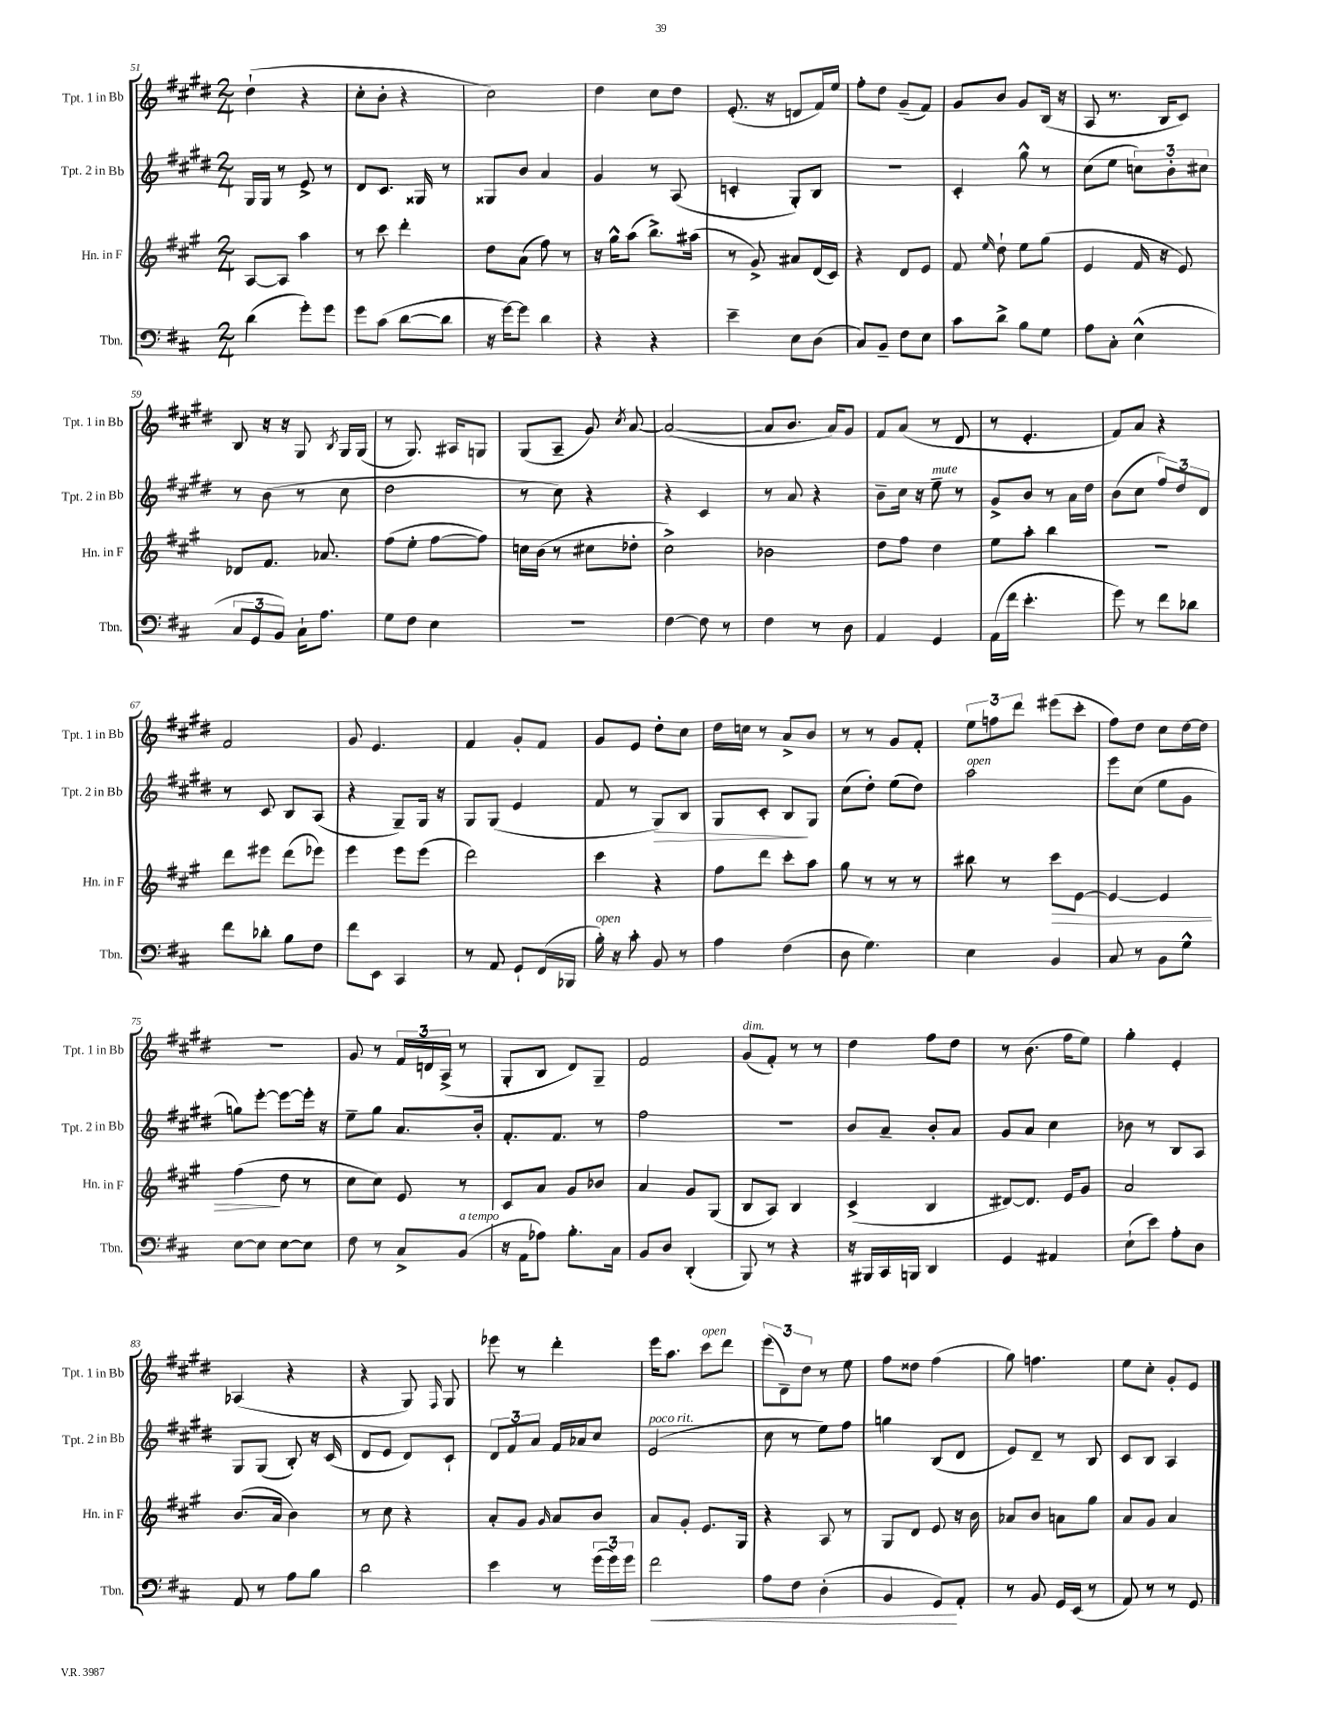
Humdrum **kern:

**kern	**kern	**kern	**kern
*staff4	*staff3	*staff2	*staff1
*clefF4	*clefG2	*clefG2	*clefG2
*k[f#c#]	*k[f#c#g#]	*k[f#c#g#d#]	*k[f#c#g#d#]
*M2/4	*M2/4	*M2/4	*M2/4
(4d	[8A	16G#	(4dd#`
.	.	16G#	.
.	8A]	8r	.
8g')	4aa	8e^	4r
8g	.	8r	.
=	=	=	=
8g	8r	8d#	8cc#'
(8c#	8ccc#	8.c#	8b'
[8d	4ddd'	.	4r
.	.	16G##	.
8d]	.	8r	.
=	=	=	=
16r	8dd	8G##	2cc#)
[16g)	.	.	.
8g]	(8a	8b	.
4d	8ff#)	4a	.
.	8r	.	.
=	=	=	=
4r	16r	4g#	4dd#
.	16gg#^^	.	.
.	(8aa	.	.
4r	8.bb^)	8r	8cc#
.	.	(8A	8dd#
.	(16aa#	.	.
=	=	=	=
4e~	8r	4c'	(8.e'
.	8g#^)	.	.
.	.	.	16r
8E	8a#	8G#')	8d
(8D	(16d	8B	16f#)
.	16c#)	.	16ee
=	=	=	=
8C#)	4r	2r	8ff#'
8BB~	.	.	8dd#
8F#	8d	.	(8g#~
8E	8e	.	8f#)
=	=	=	=
8c#	8f#	4c#'	8g#
.	16qqee	.	.
8d^	8dd`	.	8b
8B	8ee	8gg#^^	8g#
8G	(8gg#	8r	(16B
.	.	.	16r
=	=	=	=
8A	4e	(8cc#	8A
8C#'	.	8ee	8.r
(4E^^	16f#	12cc)	.
.	16r	.	16B
.	.	12b'	.
.	8e)	.	8c#)
.	.	12cc#	.
=	=	=	=
12C#	8d-	8r	8B
12GG	.	.	.
.	8.f#	(8b	16r
12BB)	.	.	.
.	.	.	16r
16C#`	.	8r	8G#
8.A	8.a-	.	.
.	.	.	8qB
.	.	8cc#	16G#
.	.	.	(16G#
=	=	=	=
8G	(8ff#	2dd#	8r
8F#	8ee'	.	8.G#)
4E	[8ff#	.	.
.	.	.	16A#
.	8ff#])	.	8G
=	=	=	=
2r	16cc	8r	(8G#
.	(16b	.	.
.	8r	8cc#)	8A~
.	8cc#	4r	8g#)
.	.	.	8qcc#
.	8dd-'	.	[8a
=	=	=	=
[4F#	2cc#^)	4r	(2a_
8F#]	.	4c#	.
8r	.	.	.
=	=	=	=
4F#	2b-	8r	8a]
.	.	8a	8.b
8r	.	4r	.
.	.	.	16a)
8D	.	.	8g#
=	=	=	=
4AA	8dd	8b~	8f#
.	8ff#	16cc#	(8a
.	.	16r	.
4GG	4dd	8ee~	8r
.	.	8r	8d#
=	=	=	=
(16AA	8ee	8g#^	8r
16f#	.	.	.
4.e'	8aa'	8b	4.e'
.	4bb	8r	.
.	.	16a	.
.	.	16dd#	.
=	=	=	=
8g)	2r	(8b	8f#)
8r	.	8cc#	8a
8f#	.	12ff#)	4r
.	.	12dd#	.
8d-	.	.	.
.	.	12d#	.
=	=	=	=
8f#	8ddd	8r	2f#
8d-'	8eee#	8c#	.
8B	(8ddd	8B	.
8F#	8eee-)	(8A	.
=	=	=	=
8f#	4eee	4r	8g#
8EE	.	.	4.e
4CC#	8eee	8G#~)	.
.	(8eee	16G#	.
.	.	16r	.
=	=	=	=
8r	2ddd)	8G#	4f#
8AA	.	(8G#	.
8GG`	.	4e	8g#'
(16FF#	.	.	8f#
16BBB-	.	.	.
=	=	=	=
16B')	4ccc#	8f#	8g#
16r	.	.	.
8c#'	.	8r	8e
8BB	4r	8G#)	8dd#'
8r	.	8B	8cc#
=	=	=	=
4A	8ff#	8G#	16dd#
.	.	.	16cc
.	8ddd	8c#'	8r
(4F#	8ccc#'	8B	8a^
.	8aa	8G#	8b
=	=	=	=
8D	8gg#	(8cc#	8r
4.G)	8r	8dd#')	8r
.	8r	(8ee	8g#
.	8r	8dd#)	8f#'
=	=	=	=
4E	8bb#	2aa	12ee
.	.	.	12ff
.	8r	.	.
.	.	.	12ddd#
4BB	8ccc#	.	(8eee#
.	[8e	.	8ccc#'
=	=	=	=
8C#	4e_	8eee	8ff#)
8r	.	(8cc#	8dd#
8BB	4e]	8ee	8cc#
8G^^	.	8g#	[16dd#
.	.	.	16dd#]
=	=	=	=
[8E	(4ff#	8gg)	2r
8E]	.	[8eee'	.
[8E	8dd	8eee_	.
8E]	8r	16eee']	.
.	.	16r	.
=	=	=	=
8F#	8cc#	8ee~	8g#
8r	8cc#)	8gg#	8r
8C#^	8e	8.a	24f#
.	.	.	24d
.	.	.	(24A^
(8BB	8r	.	8r
.	.	16b'	.
=	=	=	=
16r	8c#	8.f#'	8G#'
16AA	.	.	.
8A-)	8a	.	8B
.	.	8.f#	.
8.B'	8g#	.	8d#)
.	8b-	8r	8G#~
16C#	.	.	.
=	=	=	=
8BB	4a	2ff#	2f#
8D	.	.	.
(4DD'	8g#	.	.
.	(8G#	.	.
=	=	=	=
8BBB)	8B	2r	(8g#
8r	8A)	.	8f#')
4r	4B	.	8r
.	.	.	8r
=	=	=	=
16r	(4c#^	8b	4dd#
16BBB#	.	.	.
16CC#	.	8a~	.
16BBB	.	.	.
4DD	4B	8b'	8ff#
.	.	8a	8dd#
=	=	=	=
4GG	[8d#)	8g#	8r
.	8.d#]	8a	(8.b
4AA#	.	4cc#	.
.	16e	.	16ff#
.	8g#	.	8ee)
=	=	=	=
(8E`	2a	8b-	4gg#'
8e)	.	8r	.
8A'	.	8B	4e'
8D	.	8A	.
=	=	=	=
8AA	(8.b	8G#	(4A-
8r	.	(8G#	.
.	16a	.	.
8A	4b)	8B')	4r
8B	.	16r	.
.	.	(16c#	.
=	=	=	=
2d	8r	8d#	4r
.	8cc#	8e	.
.	4r	8d#)	8G#)
.	.	.	16qqF#
.	.	8c#`	8G#
=	=	=	=
4e	8a'	12d#	8eee-
.	.	12f#	.
.	8g#	.	8r
.	.	12a	.
.	16qqg#	.	.
8r	8a	16f#	4ddd#'
.	.	16a-	.
(24g	8b	8cc#	.
24g)	.	.	.
24g	.	.	.
=	=	=	=
2f#	8a	(2e	16eee
.	.	.	8.aa
.	8g#'	.	.
.	8.e	.	8ccc#
.	.	.	8ddd#
.	16G#	.	.
=	=	=	=
8A	4r	8cc#	(12eee
.	.	.	12d#~)
8F#	.	8r	.
.	.	.	12dd#
(4D'	8A	8ee)	8r
.	8r	8ff#	8ee
=	=	=	=
4BB	8G#	4gg	8ff#
.	8d	.	8dd##
8GG)	8e	(8B	(4ff#
8AA'	16r	8d#	.
.	16b	.	.
=	=	=	=
8r	8a-	8e)	8gg#)
8BB	8b	8d#~	4.ff
16GG	8a	8r	.
(16EE	.	.	.
8r	8gg#	8B	.
=	=	=	=
8AA)	8a	8c#	8ee
8r	8g#	8B	8cc#'
8r	4a	4A	8g#'
8GG	.	.	8e
==	==	==	==
*-	*-	*-	*-
